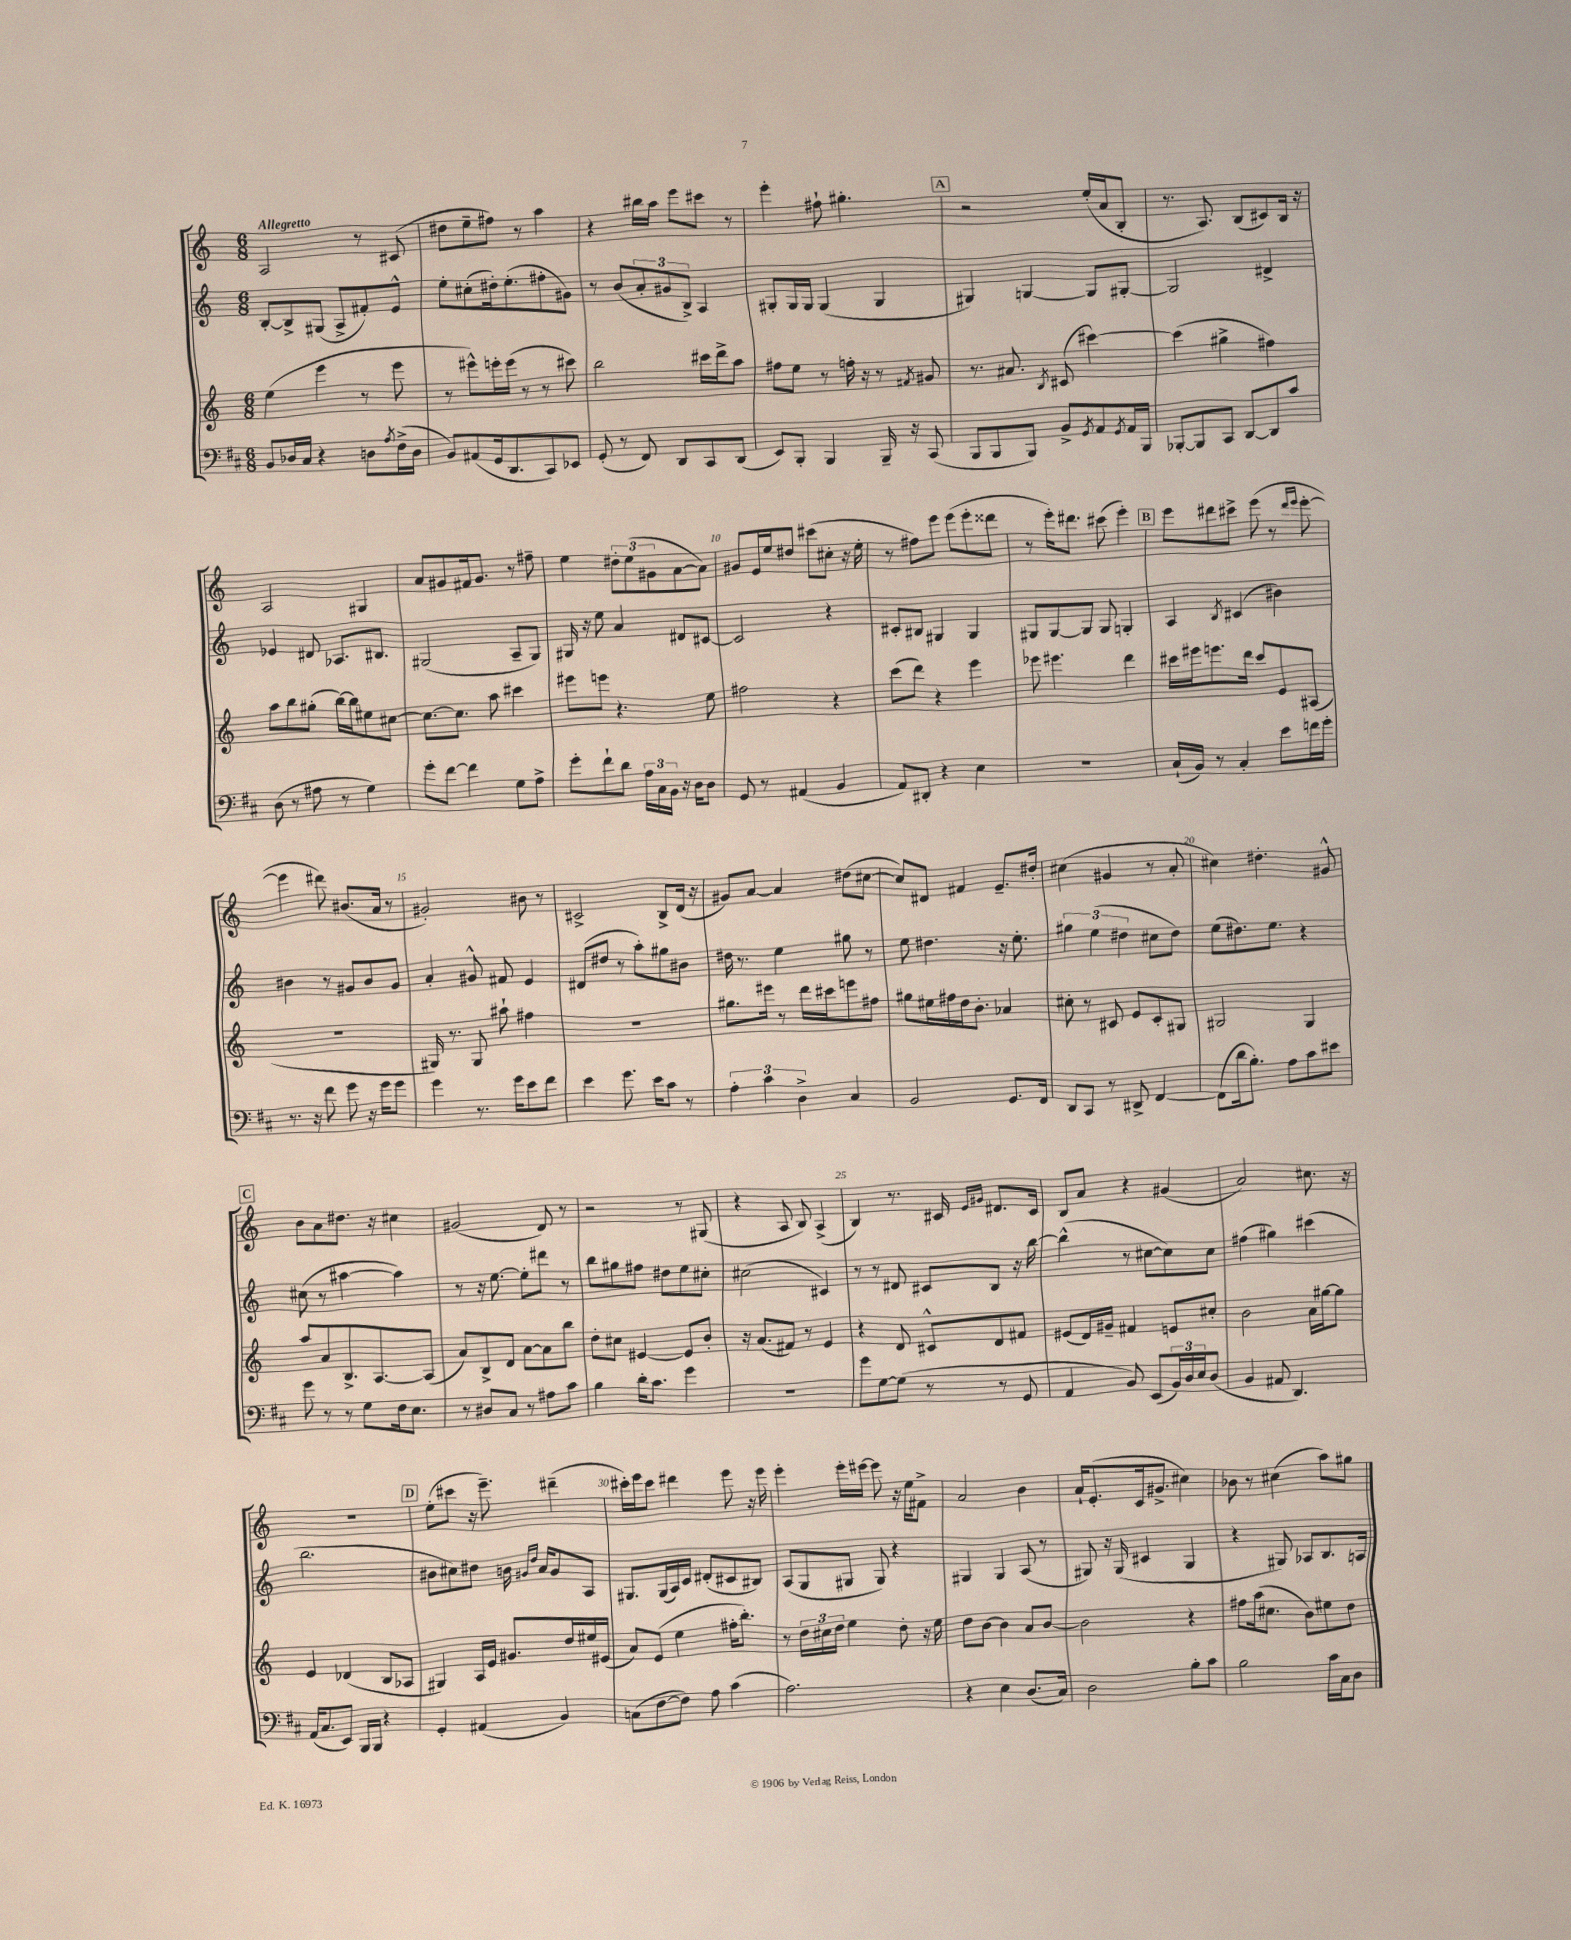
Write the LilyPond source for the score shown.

<<
\new StaffGroup <<
\new Staff = "s0" {
    \clef treble \key c \major \numericTimeSignature \time 6/8 \tempo "Allegretto"
    a2 r8 cis'8( |
    dis''8 e''8-- fis''8) r8 a''4 |
    r4 bis''16 a''16 e'''8 cis'''8 r8 |
    e'''4-. fis''8-! gis''4.-. |
    \mark \markup { \box "A" } r2 e''16-.( a'16 b8-. |
    r8. a8.) b8( cis'8) b16 r16 |
    a2 gis4 |
    a'8 gis'8 fis'16 gis'8. r8 fis''8-- |
    e''4 \tuplet 3/2 { dis''8-. e''8( gis'8 } a'8~ a'8) |
    gis'8 e'16 e''16 dis''8 cis'''8( cis''8-. r16 e''16-. |
    r8 fis''8) e'''8 e'''8( e'''8-. disis'''8 |
    r8 e'''16-.) dis'''8. cis'''8( e'''4-.) |
    \mark \markup { \box "B" } e'''8 dis'''8 cis'''8-> e'''8( r8 \grace { dis'''16 e'''16 } e'''8~-. |
    e'''4 dis'''8) bis'8.( a'16 r8 |
    gis'2-.) bis'8 r8 |
    cis'2-> b8-> d'16( r16 |
    gis'8) a'8~ a'4 dis''8( cis''8~ |
    cis''8) dis'8 fis'4 e'8.-- dis''16-. |
    cis''4( gis'4 r8 a'8-. |
    cis''4) dis''4.-. gis'8-^ |
    \mark \markup { \box "C" } b'8 a'8 dis''8. r16 cis''4 |
    gis'2( d'8) r8 |
    r2 r8 gis8( |
    r4 a8 b8) a4->( |
    b4) r8. cis'16 \grace { e'16 gis'16 } dis'8. cis'16 |
    b8 a'8 r4 gis'4( |
    a'2) cis''8. r16 |
    R2. |
    \mark \markup { \box "D" } e''8-.( cis'''8 r16 e'''8.--) dis'''4--( |
    cis'''16-.) e'''16 cis'''8 dis'''4 e'''8 r16 e'''16 |
    e'''4-. e'''16-. eis'''16~ eis'''8 r16 e''16 fis'8-> |
    a'2 b'4 |
    a'16-! e'8.-.( c'16 gis'8.-> cis''4) |
    bes'8 r8 cis''4( a''8) gis''8 \bar "|." |
}
\new Staff = "s1" {
    \clef treble \key c \major \numericTimeSignature \time 6/8
    b8~-. b8-> gis8( a8-> fis'8-.) e'8-^ |
    e''8-. cis''8-.( dis''16-.) e''8.-.( fis''8-. gis'8) |
    r8 b'8( \tuplet 3/2 { a'8-. gis'8 b8->) } a4 |
    gis8-. gis16 gis16 gis4( gis4 |
    \mark \markup { \box "A" } gis4) g4~ g8 gis8~-. |
    gis2 dis'4-> |
    ees'4 dis'8 aes8. bis8. |
    gis2( a8-- gis8) |
    gis16 r16 e''8 a'4 dis'8 cis'8~ |
    cis'2 r4 |
    cis'8-. bis8 gis4 gis4 |
    gis8 gis8~ gis8 gis8 g4-. |
    \mark \markup { \box "B" } a4 \acciaccatura { b8 } cis'4( bis'4) |
    bis'4 r8 gis'8 bis'8 gis'8 |
    a'4-. gis'8-^ fis'8 e'4 |
    dis'8( dis''8 r8 a''8-.) gis''8 bis'8 |
    dis''16 r8. e''4 gis''8 r8 |
    e''8 dis''4. r16 e''8.-. |
    \tuplet 3/2 { gis''4 e''4( dis''4 } cis''8 dis''8) |
    e''8( dis''8.) e''8. r4 |
    \mark \markup { \box "C" } cis''8( r8 ais''4~ ais''4) |
    r8 r16 e''8.~ e''8-. dis'''8 r8 |
    b''8 gis''8 fis''8 dis''8 e''8 cis''8-. |
    cis''2( cis'4) |
    r8 r8 dis'8 cis'8 b8 r16 b''16~ |
    b''4-^( r8 cis''8~ cis''8) cis''8 |
    fis''4( gis''4) cis'''4( |
    b''2. |
    \mark \markup { \box "D" } bis'8 cis''8) dis''8 b'16 \grace { gis'16 dis''16 } a'16 gis'8 a8 |
    gis8. gis16( a16) c'16 dis'8-.( cis'8 bis8) |
    a8( g8 gis8 gis8) r4 |
    gis4 gis4 a8( r8 |
    gis8) r16 gis16( cis'4 gis4 |
    r4 gis8) aes8 b8. a16 \bar "|." |
}
\new Staff = "s2" {
    \clef treble \key c \major \numericTimeSignature \time 6/8
    e''4( e'''4 r8 e'''8 |
    r8 eis'''8-^) e'''16-. e'''16( r8 r8 cis'''8) |
    b''2 cis'''16 d'''16-> a''8 |
    fis''8 e''8 r8 f''16-. r16 r8 \acciaccatura { fis'8 } gis'8 |
    \mark \markup { \box "A" } r8. ais'8. \acciaccatura { b8 } cis'8( cis'''4~) |
    cis'''4( gis''4-> fis''4) |
    a''8 b''8 gis''8-.( b''16~) b''16 eis''8 cis''8~ |
    cis''8.~ cis''8. a''8 cis'''4 |
    eis'''8 e'''8 r4. e''8 |
    fis''2 r4 |
    c'''8( d'''8) r4 e'''4 |
    ees'''8 eis'''4. d'''4 |
    \mark \markup { \box "B" } cis'''16 eis'''16 e'''8. d'''16 cis'''8 e'8 ais8( |
    R2. |
    gis16) r8. gis8 ais''8-! fis''4 |
    R2. |
    gis''8. eis'''16 r8 d'''16 cis'''16 e'''8 fis''8 |
    gis''8 eis''16 fis''16 d''16 b'8.-. aes'4 |
    cis''8-. r8 cis'8 e'8 cis'8-. gis8 |
    gis2 gis4 |
    \mark \markup { \box "C" } a''8 a'8 b8.-> a8.~ a8( |
    a'8) b8-> d'8 a'8~ a'8 b''8 |
    d''8-. cis''8 eis'4~ eis'8 b'8-. |
    r16 a'8.( fis'8) r8 e'4 |
    r4 d'8 cis'8-^ d'8 fis'8 |
    eis'8( d'16) gis'16-- fis'4 e'8 cis''8-. |
    b'2 a'16 gis''16~ gis''8 |
    e'4 des'4( b8 aes8 |
    \mark \markup { \box "D" } gis4) a16 e'16 gis'8. d''16 eis''16 eis'16( |
    a'8) e'8( e''4 fis''16-. b''8.-.) |
    r8 \tuplet 3/2 { d''16 cis''16 d''16 } e''4 d''8-. r16 e''16 |
    d''8 b'8~ b'4 a'8 b'8~ |
    b'2 r4 |
    fis''8 a''16( cis''8. b'8) eis''8 d''8 \bar "|." |
}
\new Staff = "s3" {
    \clef bass \key d \major \numericTimeSignature \time 6/8
    b,8 des16 cis16 r4 d8 \acciaccatura { a8 } fis16->( d16 |
    b,8) ais,8( g,16 d,8. cis,8) ees,8 |
    g,8-.( r8 fis,8) d,8 cis,8 d,8( |
    e,8) b,,8-. b,,4 b,,16-- r16 cis,8( |
    \mark \markup { \box "A" } b,,8 b,,8 b,,8) b,8-> \acciaccatura { g,8 } a,8 \acciaccatura { g,8 } a,16 b,,16 |
    bes,,8~-. bes,,8 cis,8 d,8~ d,8 cis'8 |
    d8( r8 ais8 r8 g4) |
    g'8-. fis'8~ fis'4 g8 a8-> |
    g'8-. fis'8-! d'8 \tuplet 3/2 { a16 cis16 b,16 } r16 d16 d8 |
    g,8 r8 ais,4( b,4 |
    a,8) dis,8-. r4 e4 |
    R2. |
    \mark \markup { \box "B" } cis16-!( b,16) r8 cis4-. e'8 f'16 g'16-. |
    r8. r16 fis'8 g'8 r16 g'16 g'8 |
    g'4 r8. g'16 e'8 fis'8 |
    e'4 g'8. e'16 cis'8 r8 |
    \tuplet 3/2 { a4-. cis'4 d4-> } cis4 |
    b,2 g,8. fis,16 |
    d,8 cis,8 r8 dis,8-> fis,4~ |
    fis,8( d'16 b8.-.) a8 cis'8 eis'8 |
    \mark \markup { \box "C" } g'8 r8 r8 g8 fis16 e8. |
    r8 dis8 cis8 r8 ais8 cis'8 |
    b4 d'16-. cis'8. g'4 |
    R2. |
    g'8 g8~ g8( r8 r8 g,8 |
    a,4 b,8) e,8( \tuplet 3/2 { b,16) d16 e16 } d8( |
    b,4 ais,8 d,4.) |
    a,16( cis8. e,8) b,,16 b,,16 r4 |
    \mark \markup { \box "D" } g,4-. ais,4( b,4) |
    c8( fis8~ fis8) a8 cis'4( |
    a2.) |
    r4 e4 d8.( cis16) |
    d2 b8-. cis'8 |
    b2 cis'16 cis16 d8 \bar "|." |
}
>>
>>
\layout { \context { \Score \override BarNumber.break-visibility = ##(#f #t #t) barNumberVisibility = #(every-nth-bar-number-visible 5) } }
